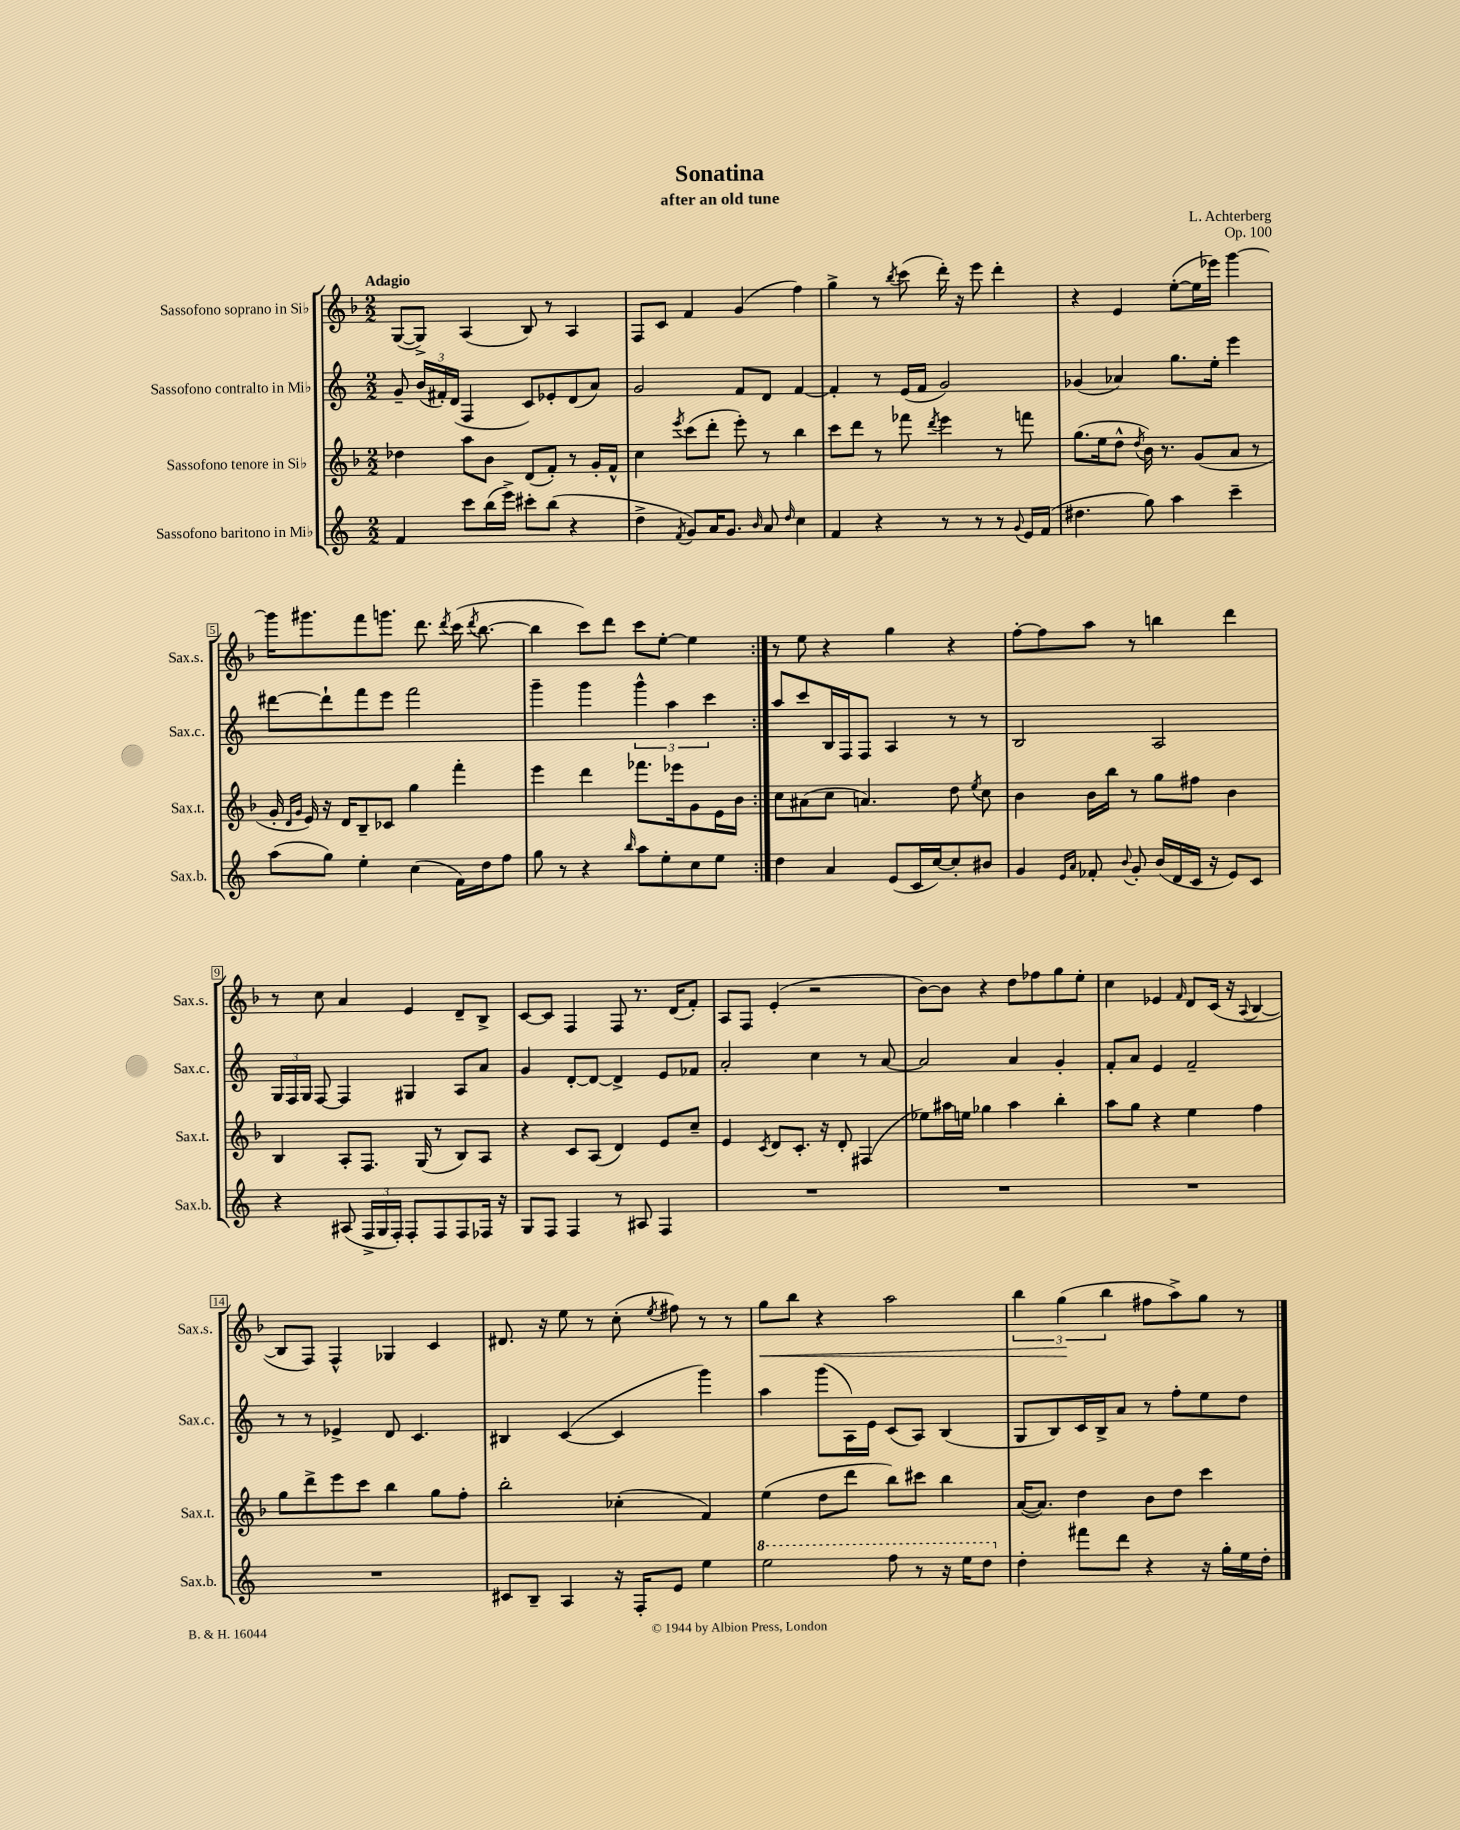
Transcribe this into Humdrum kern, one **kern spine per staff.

**kern	**kern	**kern	**kern	**dynam
*part4	*part3	*part2	*part1	*part1
*staff4	*staff3	*staff2	*staff1	*staff1
*I"Sassofono baritono in Mi♭	*I"Sassofono tenore in Si♭	*I"Sassofono contralto in Mi♭	*I"Sassofono soprano in Si♭	*
*I'Sax.b.	*I'Sax.t.	*I'Sax.c.	*I'Sax.s.	*
*clefG2	*clefG2	*clefG2	*clefG2	*
*k[]	*k[b-]	*k[]	*k[b-]	*
*M2/2	*M2/2	*M2/2	*M2/2	*
=1	=1	=1	=1	=1
!	!	!	!LO:TX:a:B:t=Adagio	!
4f/	4dd-X\	8g~/	([8G/L	.
.	.	(24b/LL	8G^/J])	.
.	.	24f#X'/)	.	.
.	.	(24d/JJ	.	.
8ccc\L	8aa\L	4F/	(4A/	.
(16bb\L	8b-\J	.	.	.
16eee^\JJ)	.	.	.	.
8ccc#X'\L	(8d/L	8c/L)	8B-/)	.
(8bb\J	8f'/J)	8e-X'/	8r	.
4r	8r	(8d/	4A/	.
.	16g'/LL	8a/J)	.	.
.	16f^^/JJ	.	.	.
=2	=2	=2	=2	=2
4dd^\	4cc\	2g/	8F/L	.
.	.	.	8c/J	.
8qf/	8qeee/	.	.	.
8g/L)	(8ccc\L	.	4f/	.
16a/K	8ddd'\J	.	.	.
8.g/J	.	.	.	.
.	8eee'\)	8f/L	(4g/	.
16qqb/	.	.	.	.
8a/	8r	8d/J	.	.
16qqdd/	.	.	.	.
4cc\	4bb-\	[4f/	4ff\)	.
=3	=3	=3	=3	=3
4f/	8ccc\L	4f'/]	4gg^\	.
.	8ddd\J	.	.	.
4r	8r	8r	8r	.
.	.	.	8qbb-/	.
.	8fff-X\	(16e/LL	(8ccc\	.
.	.	16f/JJ	.	.
.	8qddd/	.	.	.
8r	4eee\	2g/)	16ddd'\)	.
.	.	.	16r	.
8r	.	.	8eee\	.
8r	8r	.	4ddd'\	.
8qqg/	.	.	.	.
16e/LL	8fffn\	.	.	.
(16f/JJ	.	.	.	.
=4	=4	=4	=4	=4
4.dd#X\	(8.gg\L	(4g-X/	4r	.
.	16ee\k	.	.	.
.	8dd^^\J	4a-X/)	4e/	.
.	8qdd/	.	.	.
8gg\)	16b-\)	.	.	.
.	8.r	.	.	.
4aa\	.	8.gg\L	([8ee'\L	.
.	(8g/L	.	16ee\L]	.
.	.	16ee'\Jk	16eee-X\JJ)	.
4ccc~\	8a/J	4eee\	[4ggg\	.
.	8r	.	.	.
!!LO:LB:g=z
=5	=5	=5	=5	=5
(8aa\L	16g'/	[8ddd#X\L	16ggg\KL]	.
.	16qqd/LL	.	.	.
.	16qqg/JJ	.	.	.
.	16e/)	.	8.ggg#X\	.
8gg\J)	16r	8ddd#`\]	.	.
.	16d/KL	.	.	.
4ee'\	8B-~/	8fff\	8fff\	.
.	8c-X/J	8eee\J	8.gggn\J	.
(4cc\	4gg\	2fff\	.	.
.	.	.	8.ddd\	.
.	.	.	8qddd/	.
16f\LL)	4fff'\	.	(16ccc\	.
.	.	.	8qddd/	.
16dd\J	.	.	[8.bb-\	.
8ff\J	.	.	.	.
=6	=6	=6	=6	=6
8gg\	4eee\	4ggg~\	4bb-\]	.
8r	.	.	.	.
4r	4ddd\	4ggg\	8ccc\L)	.
.	.	.	8ddd\J	.
16qqbb/	.	.	.	.
8aa\L	8.fff-X\L	6ggg^^\	8ccc\L	.
8ee'\	.	.	[8ee'\J	.
.	.	6aa\	.	.
.	16eee-X\k	.	.	.
8cc\	8g\	.	4ee\]	.
.	.	6ccc\	.	.
8ee\J	16e\L	.	.	.
.	16b-\JJ	.	.	.
=7:|!	=7:|!	=7:|!	=7:|!	=7:|!
4dd\	8cc\L	8aa/L	8r	.
.	(8a#X\	8ccc/	8ee\	.
4a/	8cc\J	16B/L	4r	.
.	.	16F/J	.	.
.	4.an/)	8F/J	.	.
(8e/L	.	4A/	4gg\	.
16c/L	.	.	.	.
[16cc/J)	.	.	.	.
8cc'/]	8dd\	8r	4r	.
.	8qee/	.	.	.
8b#X/J	8cc\	8r	.	.
=8	=8	=8	=8	=8
4g/	4b-\	2B/	[8ff'\L	.
.	.	.	8ff\]	.
16qqe/LL	.	.	.	.
16qqa/JJ	.	.	.	.
8f-X'/	16b-\LL	.	8aa\J	.
.	16bb-\JJ	.	.	.
8qqb/	.	.	.	.
8g'/	8r	.	8r	.
(16b/LL	8gg\L	2A/	4bbn\	.
16d/	.	.	.	.
16c/JJ	8ff#X\J	.	.	.
16r	.	.	.	.
8e/L)	4b-\	.	4ddd\	.
8c/J	.	.	.	.
!!LO:LB:g=z
=9	=9	=9	=9	=9
4r	4B-/	24G/LL	8r	.
.	.	24F/	.	.
.	.	24G/JJ	.	.
.	.	[8F/	8cc\	.
(8A#X/	8A'/L	4F/]	4a/	.
24F^/LL	8.F/J	.	.	.
24G/	.	.	.	.
24F'/JJ)	.	.	.	.
8F'/L	.	4G#X/	4e/	.
.	(16G/	.	.	.
8F/	8r	.	.	.
8F/	8B-/L)	8A/L	8d~/L	.
16F-X/Jk	8A/J	8a/J	8B-^/J	.
16r	.	.	.	.
=10	=10	=10	=10	=10
8G/L	4r	4g/	[8c/L	.
8F/J	.	.	8c/J]	.
4F/	8c/L	[8d'/L	4F/	.
.	(8A/J	8d/J_	.	.
8r	4d/)	4d^/]	8F/	.
8A#X/	.	.	8.r	.
4F/	8e/L	8e/L	.	.
.	.	.	(16d/KL	.
.	8cc~/J	8f-X/J	8f'/J)	.
=11	=11	=11	=11	=11
1r	4e/	2a'/	8A/L	.
.	.	.	8F/J	.
.	8qc/	.	.	.
.	8d/L	.	(4e'/	.
.	8.c'/J	.	.	.
.	.	4cc\	2r	.
.	16r	.	.	.
.	8d'/	.	.	.
.	(4F#X/	8r	.	.
.	.	[8a/	.	.
=12	=12	=12	=12	=12
1r	8ee-X\L)	2a/]	[8b-\L)	.
.	16aa#X\L	.	8b-\J]	.
.	16een\JJ	.	.	.
.	4gg-X\	.	4r	.
.	4aa#\	4a/	8dd\L	.
.	.	.	8ff-X\	.
.	4bb-'\	4g'/	8gg\	.
.	.	.	8ee'\J	.
=13	=13	=13	=13	=13
1r	8aa\L	8f'/L	4cc\	.
.	8gg\J	8a/J	.	.
.	4r	4e/	4e-X/	.
.	.	.	16qqf/	.
.	4ee\	2f~/	8d/L	.
.	.	.	(16c/Jk	.
.	.	.	16r	.
.	.	.	8qqA/	.
.	4ff\	.	[4B-/	.
!!LO:LB:g=z
=14	=14	=14	=14	=14
1r	8gg\L	8r	8B-/L]	.
.	8ddd^\	8r	8F/J)	.
.	8eee\	4e-X^/	4F^^/	.
.	8ccc\J	.	.	.
.	4bb-\	8d/	4G-X/	.
.	.	4.c/	.	.
.	8gg\L	.	4c/	.
.	8ff'\J	.	.	.
=15	=15	=15	=15	=15
8c#X/L	2bb-'\	4B#X/	8.d#X/	.
8B~/J	.	.	.	.
.	.	.	16r	.
4A/	.	([4c/	8ee\	.
.	.	.	8r	.
16r	(4cc-X'\	4c/]	(8cc'\	.
16F'/KL	.	.	.	.
.	.	.	8qee/	.
8e/J	.	.	8ff#X\)	.
4ee\	4f/)	4ggg\)	8r	.
.	.	.	8r	.
=16	=16	=16	=16	=16
*8va	*	*	*	*
!	!	!	!	!LO:HP:b
2eee\	(4ee\	4aa\	8gg\L	<
.	.	.	8bb-\J	.
.	8dd\L	(8ggg\L	4r	.
.	8ddd\J	16A\L)	.	.
.	.	16e\JJ	.	.
8fff\	8bb-\L)	(8c/L	2aa\	.
8r	8ccc#X\J	8A/J)	.	.
16r	4bb-\	(4B/	.	.
16eee\KL	.	.	.	.
8ddd\J	.	.	.	.
=17	=17	=17	=17	=17
*X8va	*	*	*	*
4dd'\	([16a/KL	8G/L	6bb-\	.
.	8.a/J])	.	.	.
.	.	8B/)	.	.
.	.	.	(6gg\	.
8fff#X\L	4dd\	16c/L	.	.
.	.	16B^/J	.	.
.	.	.	6bb-\	[
8ddd\J	.	8a/J	.	.
4r	8b-\L	8r	8ff#X\L	.
.	8dd\J	8ff'\L	8aa^\)	.
16r	4ccc\	8ee\	8gg\J	.
16gg'\LL	.	.	.	.
16ee\	.	8dd\J	8r	.
16dd'\JJ	.	.	.	.
==	==	==	==	==
*-	*-	*-	*-	*-
